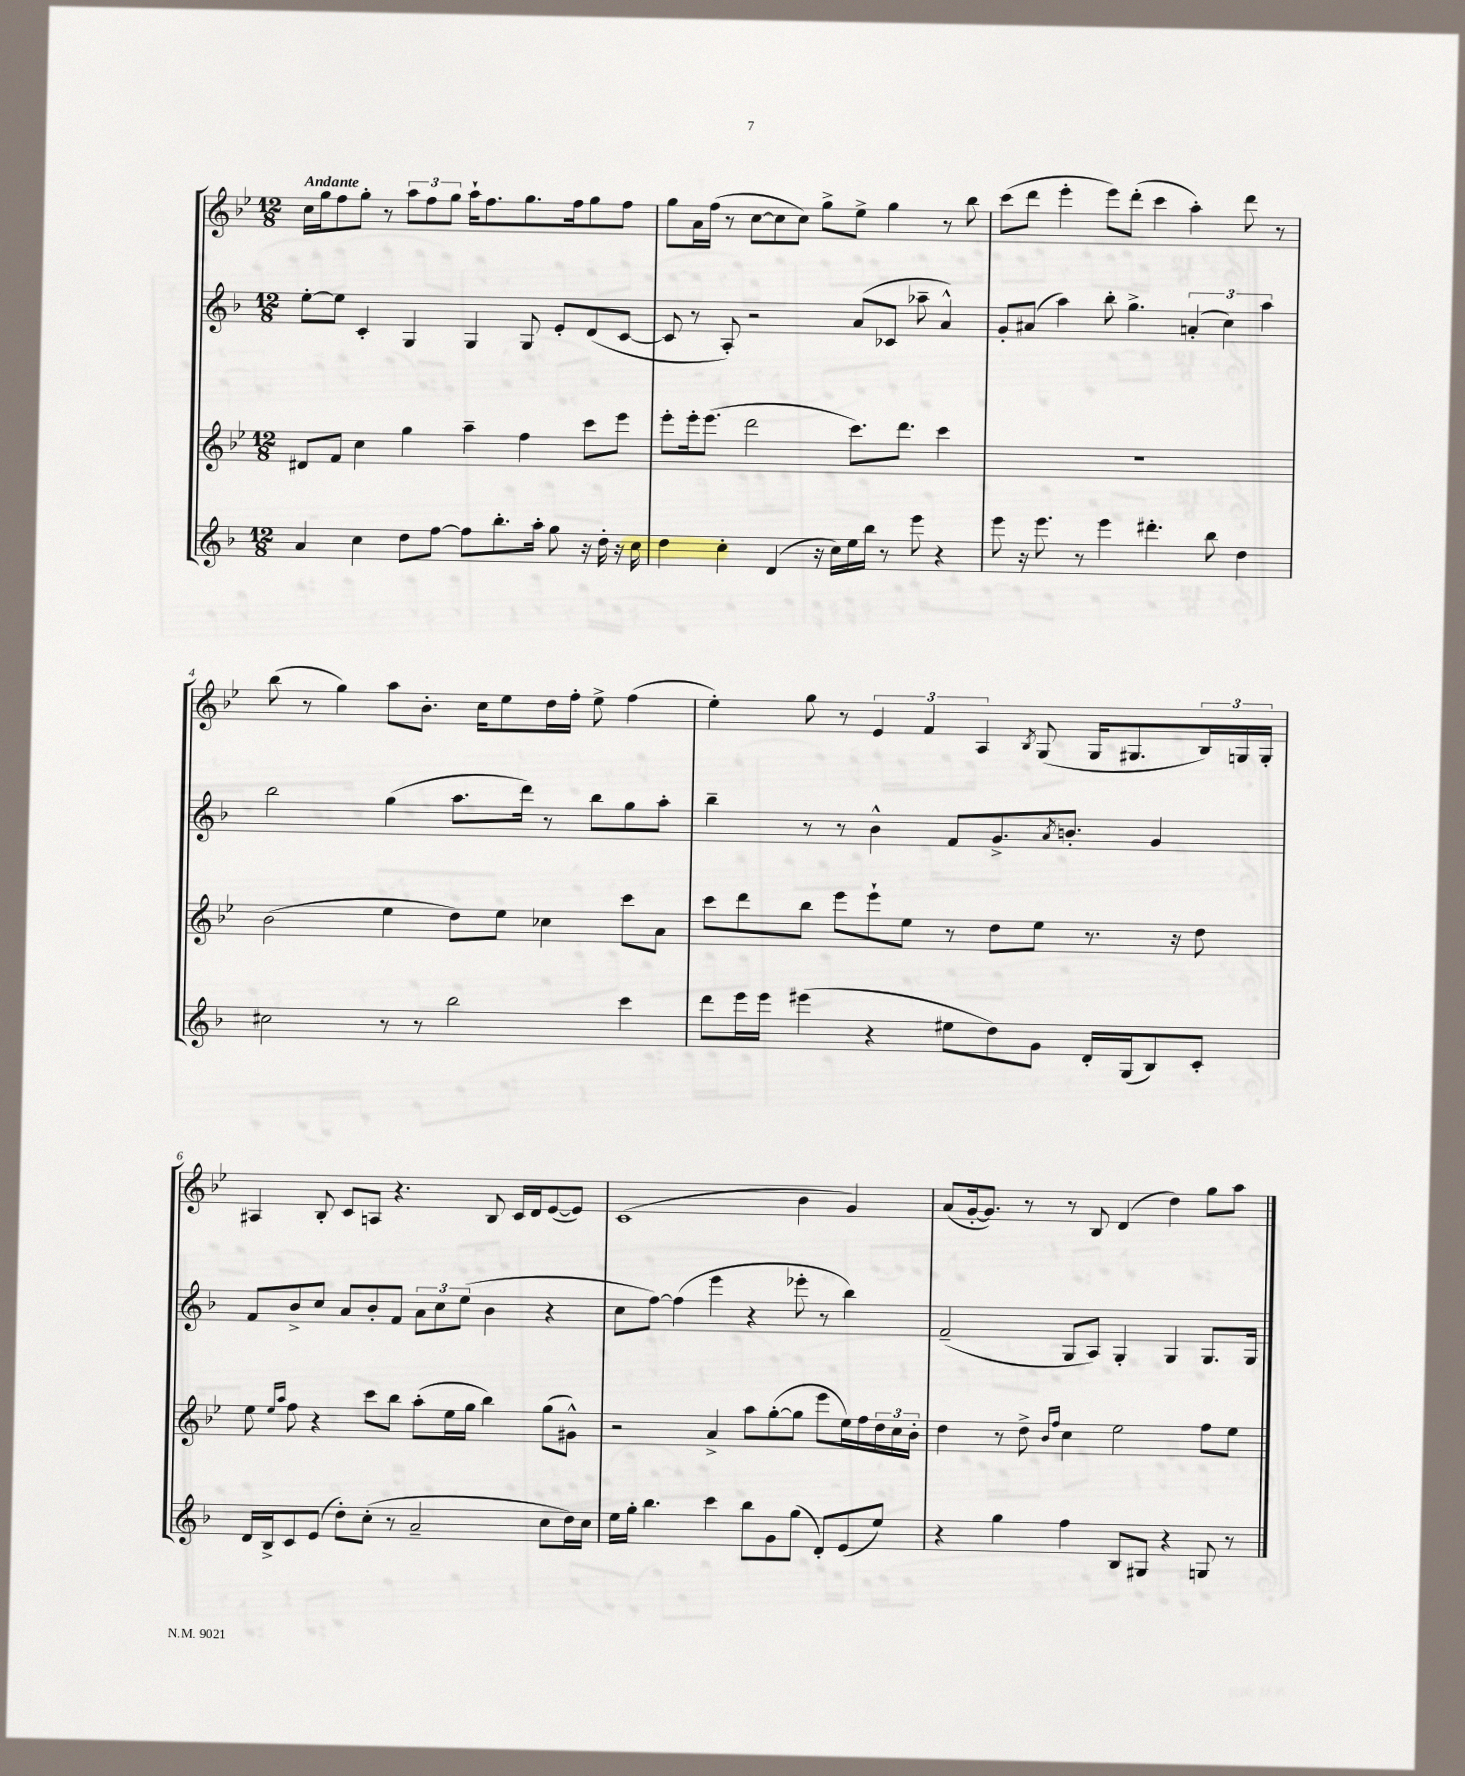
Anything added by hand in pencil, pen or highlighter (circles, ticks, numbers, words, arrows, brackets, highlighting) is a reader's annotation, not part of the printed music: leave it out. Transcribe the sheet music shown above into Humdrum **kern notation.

**kern	**kern	**kern	**kern
*staff4	*staff3	*staff2	*staff1
*clefG2	*clefG2	*clefG2	*clefG2
*k[b-]	*k[b-e-]	*k[b-]	*k[b-e-]
*M12/8	*M12/8	*M12/8	*M12/8
4a	8d#	[8ee'	16cc
.	.	.	16gg
.	8f	8ee]	8ff
4cc	4cc	4c'	8gg'
.	.	.	8r
8dd	4gg	4G	12aa
.	.	.	12ff
[8ff	.	.	.
.	.	.	12gg
8ff]	4aa~	4G	16aa`
.	.	.	8.ff
8.bb-'	.	.	.
.	4ff	8G	8.gg
16aa'	.	.	.
8gg	.	8e'	.
.	.	.	16ff
16r	8ccc	(8d	8gg
16dd'	.	.	.
16r	8eee-	[8c	8ff
16cc	.	.	.
=	=	=	=
4dd	8eee-'	8c]	8gg
.	16eee-'	8r	16a
.	(8.eee-	.	(16ff
4cc'	.	8A')	8r
.	2ddd	2r	[8cc
(4d	.	.	8cc]
.	.	.	8cc)
16r	.	.	8gg^
16cc)	.	.	.
16ee	8.ccc)	(8a	8ee-^
16bb-	.	.	.
8r	.	8c-	4gg
.	8.ddd	.	.
8eee	.	8aa-~	.
4r	4ccc	4a^^)	8r
.	.	.	8bb-
=	=	=	=
8eee	1.r	8g'	(8ccc
16r	.	(8a#	8ddd
8.eee	.	.	.
.	.	4aa)	4eee-'
8r	.	.	.
4eee	.	8bb-'	8eee-)
.	.	4.gg^	(8ddd'
4.ddd#'	.	.	4ccc
.	.	(6a'	4aa')
8bb-	.	.	.
.	.	6cc)	.
4dd	.	.	8ddd
.	.	6aa	.
.	.	.	8r
=	=	=	=
2cc#	(2b-	2bb-	(8bb-
.	.	.	8r
.	.	.	4gg)
8r	4ee-	(4gg	8aa
8r	.	.	8.b-'
2bb-	8dd)	8.aa	.
.	.	.	16cc
.	8ee-	.	8ee-
.	.	16ddd)	.
.	4cc-	8r	16dd
.	.	.	16ff'
.	.	8bb-	8ee-^
4ccc	8ccc	8gg	(4ff
.	8a	8aa'	.
=	=	=	=
8ddd	8ccc	4bb-~	4ee-')
16eee	8ddd	.	.
16eee	.	.	.
(4eee#	8bb-	8r	8gg
.	8eee-	8r	8r
4r	8eee-`	4b-^^	6e-
.	8ee-	.	.
.	.	.	6f
8ee#	8r	8f	.
.	.	.	6A
8dd)	8dd	8.g^	.
.	.	.	8qB-
8g	8ee-	.	(8G
.	.	8qa	.
.	.	8.b'	.
16d'	8.r	.	16G
(16G	.	.	8.G#
8B-)	.	4g	.
.	16r	.	.
8c'	8dd	.	24B-)
.	.	.	24G
.	.	.	24G'
=	=	=	=
16d	8ee-	8f	4A#
16B-^	.	.	.
.	16qqee-	.	.
.	16qqaa	.	.
8c	8ff	8b-^	.
(8e	4r	8cc	8B-'
8dd')	.	8a	8c
(8cc'	8ccc	8b-'	8A
8r	8bb-	8f	4.r
2a~	(8aa'	12a	.
.	.	12cc	.
.	16ee-	.	.
.	.	(12ee	.
.	16gg	.	.
.	4bb-)	4b-	8B-
.	.	.	16c
.	.	.	16d
8cc	(8gg	4r	([8e-
16dd)	8g#^^)	.	8e-])
16cc	.	.	.
=	=	=	=
16ee	2r	8cc	(1c
16gg'	.	.	.
4.bb-	.	[8ff)	.
.	.	(4ff]	.
4ccc	4a^	4eee	.
8bb-	8aa	4r	.
8g	([8gg'	.	.
(8gg	8gg]	8eee-'	4b-
8d')	8eee-	8r	.
(8e	16ee-)	4bb-)	4g)
.	16ff	.	.
8ee)	24dd	.	.
.	24cc	.	.
.	24b-'	.	.
=	=	=	=
4r	4dd	(2f~	(8a
.	.	.	[16g'
.	.	.	8.g])
4gg	8r	.	.
.	8dd^	.	8r
.	16qqb-	.	.
.	16qqff	.	.
4ff	4cc	8G	8r
.	.	8A)	8B-
8B-	2ee-	4G'	(4d
8G#	.	.	.
4r	.	4G	4dd)
8G	8ff	8.G	8gg
8r	8ee-	.	8aa
.	.	16G	.
==	==	==	==
*-	*-	*-	*-
